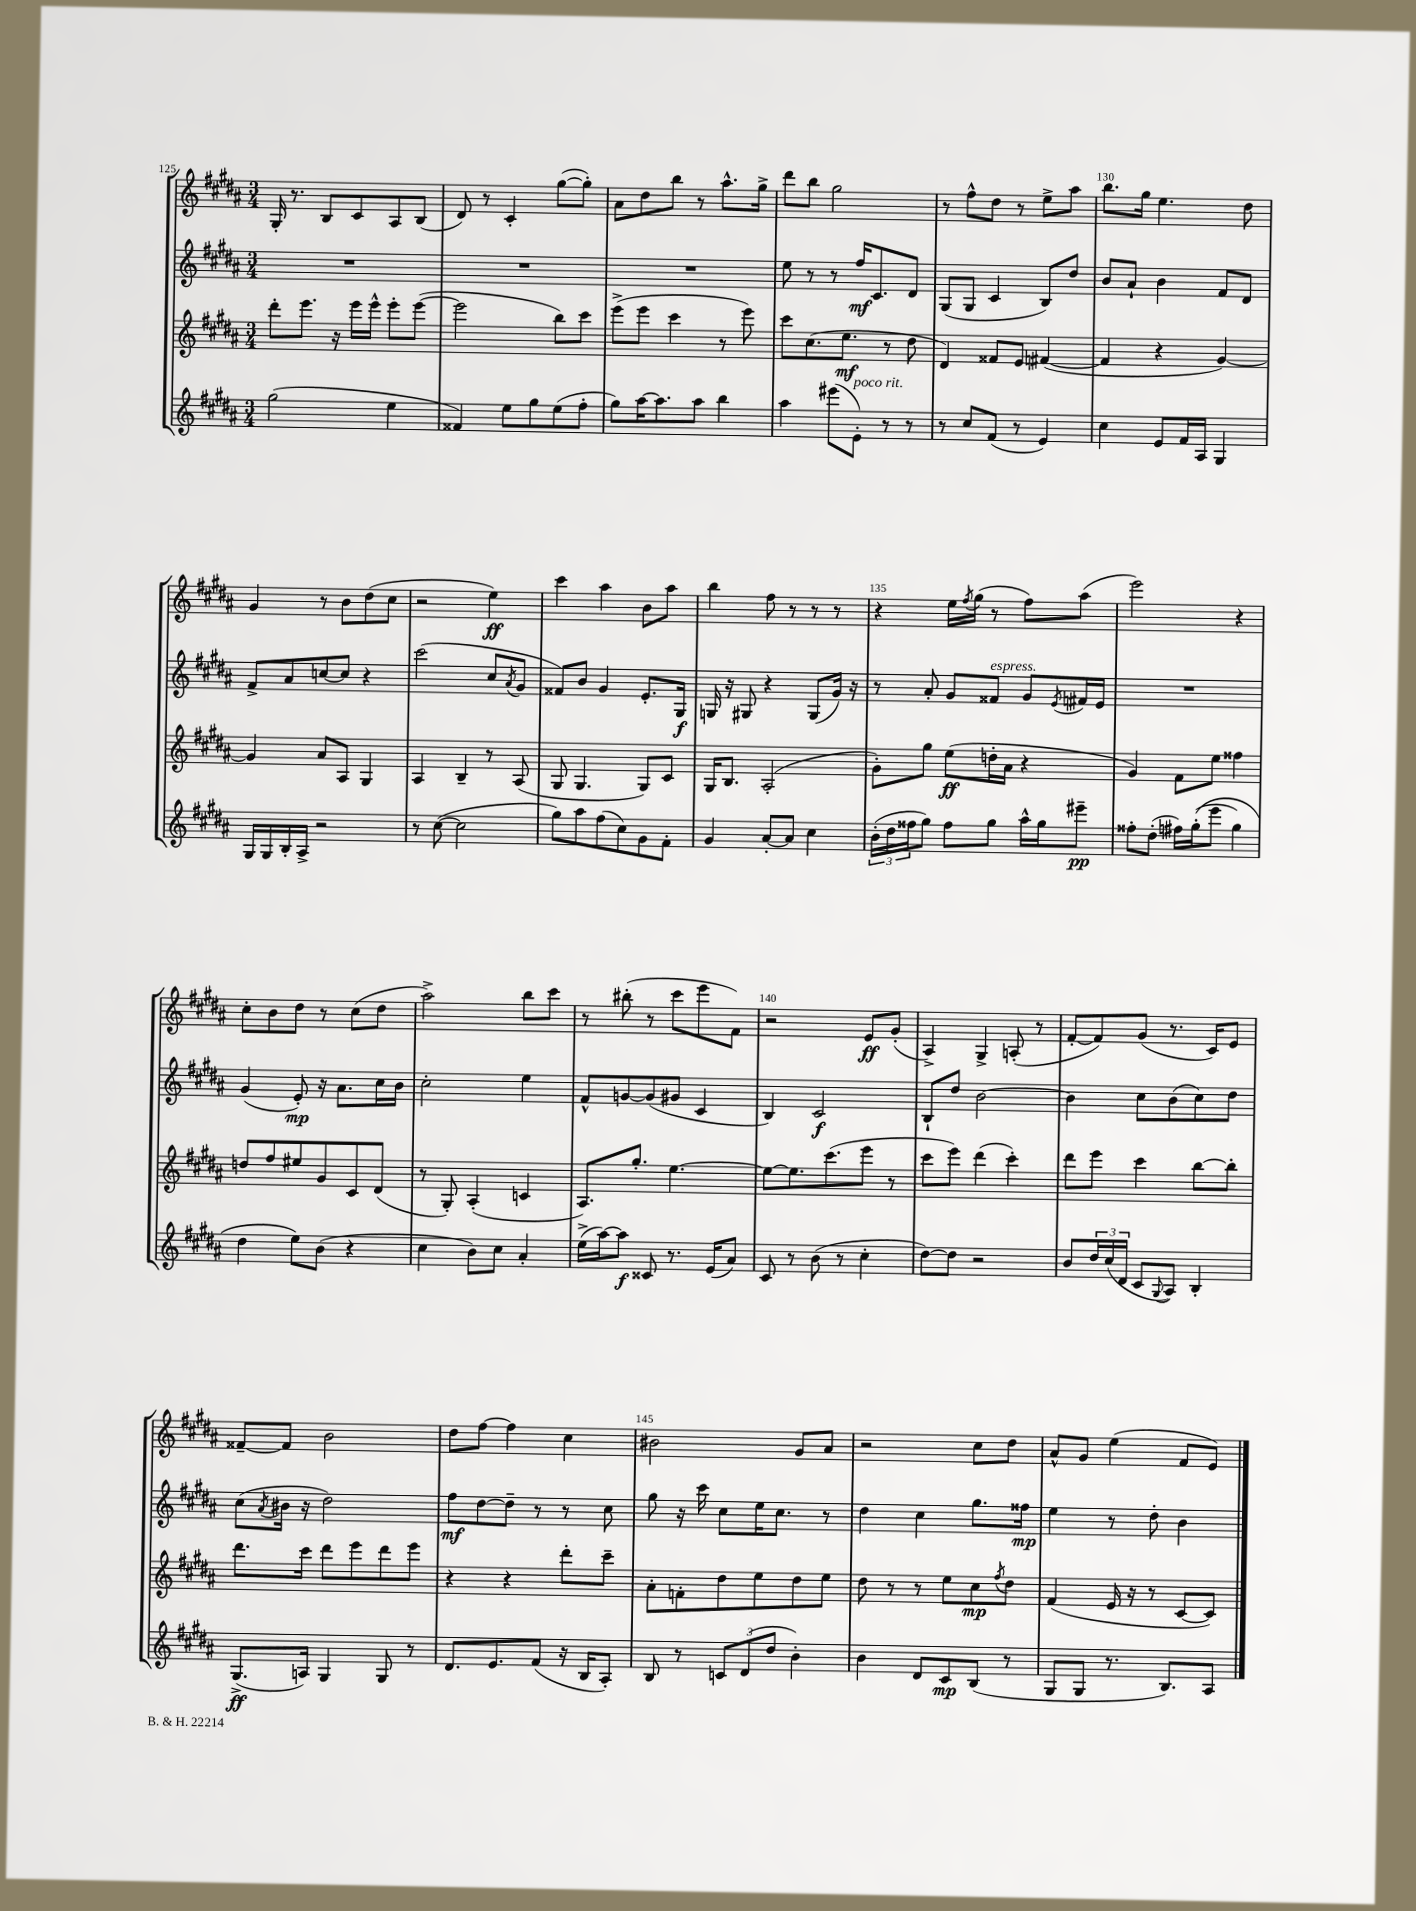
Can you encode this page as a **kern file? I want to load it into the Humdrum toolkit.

**kern	**dynam	**kern	**dynam	**kern	**dynam	**kern	**dynam
*part4	*part4	*part3	*part3	*part2	*part2	*part1	*part1
*staff4	*staff4	*staff3	*staff3	*staff2	*staff2	*staff1	*staff1
*clefG2	*	*clefG2	*	*clefG2	*	*clefG2	*
*k[f#c#g#d#a#]	*	*k[f#c#g#d#a#]	*	*k[f#c#g#d#a#]	*	*k[f#c#g#d#a#]	*
*M3/4	*	*M3/4	*	*M3/4	*	*M3/4	*
=125	=125	=125	=125	=125	=125	=125	=125
(2gg#\	.	8ddd#'\L	.	2.r	.	16G#'/	.
.	.	.	.	.	.	8.r	.
.	.	8.eee\J	.	.	.	.	.
.	.	.	.	.	.	8B/L	.
.	.	16r	.	.	.	.	.
.	.	16eee\LL	.	.	.	8c#/	.
.	.	16eee^^\JJ	.	.	.	.	.
4ee\	.	8eee'\L	.	.	.	8A#/	.
.	.	([8eee\J	.	.	.	(8B/J	.
=126	=126	=126	=126	=126	=126	=126	=126
4f##X/)	.	2eee\]	.	2.r	.	8d#/)	.
.	.	.	.	.	.	8r	.
8ee\L	.	.	.	.	.	4c#'/	.
8gg#\	.	.	.	.	.	.	.
(8ee\	.	8bb\L)	.	.	.	([8gg#\L	.
8ff#'\J	.	8ccc#\J	.	.	.	8gg#'\J])	.
=127	=127	=127	=127	=127	=127	=127	=127
8gg#\L)	.	(8eee^\L	.	2.r	.	8a#\L	.
[16aa#\K	.	8eee\J	.	.	.	8dd#\	.
8.aa#\]	.	.	.	.	.	.	.
.	.	4ccc#\	.	.	.	8bb\J	.
8aa#\J	.	.	.	.	.	8r	.
4bb\	.	8r	.	.	.	8.aa#^^\L	.
.	.	8eee\)	.	.	.	.	.
.	.	.	.	.	.	16gg#^\Jk	.
=128	=128	=128	=128	=128	=128	=128	=128
4aa#\	.	8ccc#\L	.	8ee\	.	8ddd#\L	.
.	.	(8.cc#\	.	8r	.	8bb\J	.
(8eee#X\L	.	.	.	8r	.	2gg#\	.
.	.	8.ee\J	mf	.	.	.	.
!LO:TX:a:i:t=poco rit.	!	!	!	!	!	!	!
8e'\J)	.	.	.	16ff#/KL	mf	.	.
.	.	.	.	8.c#/	.	.	.
8r	.	8r	.	.	.	.	.
8r	.	8dd#\	.	8d#/J	.	.	.
=129	=129	=129	=129	=129	=129	=129	=129
8r	.	4d#/)	.	(8G#/L	.	8r	.
8cc#/L	.	.	.	8G#/J	.	8ff#^^\L	.
(8f#/J	.	8f##X/L	.	4c#/	.	8dd#\J	.
8r	.	8e/J	.	.	.	8r	.
4e/)	.	([4f#X/	.	8B/L)	.	8ee^\L	.
.	.	.	.	8dd#/J	.	8aa#\J	.
=130	=130	=130	=130	=130	=130	=130	=130
4cc#\	.	4f#/]	.	8b/L	.	8.bb\L	.
.	.	.	.	8a#`/J	.	.	.
.	.	.	.	.	.	16gg#\Jk	.
8e/L	.	4r	.	4b\	.	4.ee\	.
16f#/L	.	.	.	.	.	.	.
16A#/JJ	.	.	.	.	.	.	.
4G#/	.	[4g#/)	.	8f#/L	.	.	.
.	.	.	.	8d#/J	.	8dd#\	.
!!LO:LB:g=z
=131	=131	=131	=131	=131	=131	=131	=131
16G#/LL	.	4g#/]	.	8f#^/L	.	4g#/	.
16G#/	.	.	.	.	.	.	.
16B'/	.	.	.	8a#/	.	.	.
16A#^/JJ	.	.	.	.	.	.	.
2r	.	8a#/L	.	[8ccn/	.	8r	.
.	.	8A#/J	.	8cc/J]	.	8b\L	.
.	.	4G#/	.	4r	.	(8dd#\	.
.	.	.	.	.	.	8cc#\J	.
=132	=132	=132	=132	=132	=132	=132	=132
8r	.	4A#/	.	(2ccc#\	.	2r	.
([8cc#\	.	.	.	.	.	.	.
2cc#\]	.	4B~/	.	.	.	.	.
.	.	8r	.	8cc#/L	.	4ee\)	ff
.	.	.	.	8qa#/	.	.	.
.	.	(8A#/	.	8g#/J	.	.	.
=133	=133	=133	=133	=133	=133	=133	=133
8gg#\L)	.	8G#/	.	8f##X/L)	.	4ccc#\	.
8aa#\	.	4.G#/	.	8b/J	.	.	.
(8ff#\	.	.	.	4g#/	.	4aa#\	.
8cc#\)	.	.	.	.	.	.	.
8g#\	.	8G#/L)	.	8.e'/L	.	8b\L	.
8f#'\J	.	8c#/J	.	.	.	8aa#\J	.
.	.	.	.	16G#/Jk	f	.	.
=134	=134	=134	=134	=134	=134	=134	=134
4g#/	.	16G#/KL	.	16Gn/	.	4bb\	.
.	.	8.B/J	.	16r	.	.	.
.	.	.	.	8G#X/	.	.	.
[8a#'/L	.	(2A#'/	.	4r	.	8ff#\	.
8a#/J]	.	.	.	.	.	8r	.
4cc#\	.	.	.	(8G#/L	.	8r	.
.	.	.	.	16g#/Jk)	.	8r	.
.	.	.	.	16r	.	.	.
=135	=135	=135	=135	=135	=135	=135	=135
(24b'\LL	.	8g#'\L)	.	8r	.	4r	.
24dd#\	.	.	.	.	.	.	.
24ff##X\J	.	.	.	.	.	.	.
8gg#\J)	.	8gg#\J	.	8a#'/	.	.	.
8ff##\L	.	(8ee\L	ff	8g#/L	.	16ee\LL	.
.	.	.	.	.	.	8qff#/	.
.	.	.	.	.	.	(16gg#\JJ	.
!	!	!	!	!LO:TX:a:i:t=espress.	!	!	!
8gg#\J	.	16ddn'\L	.	8f##X/J	.	8r	.
.	.	16a#\JJ	.	.	.	.	.
16aa#^^\LL	.	4r	.	8g#/L	.	8ff#\L)	.
16gg#\J	.	.	.	.	.	.	.
.	.	.	.	8qe/	.	.	.
8eee#X~\J	pp	.	.	16f#X/L	.	(8aa#\J	.
.	.	.	.	16e/JJ	.	.	.
=136	=136	=136	=136	=136	=136	=136	=136
8ff##X'\L	.	4g#/)	.	2.r	.	2eee\)	.
(8dd#'\J	.	.	.	.	.	.	.
16ff#X\LL)	.	8f#\L	.	.	.	.	.
((16gg#'\J	.	.	.	.	.	.	.
8eee\J	.	8ee\J	.	.	.	.	.
4gg#\)	.	4ff##X\	.	.	.	4r	.
!!LO:LB:g=z
=137	=137	=137	=137	=137	=137	=137	=137
4dd#\	.	8ddn/L	.	(4g#/	.	8cc#'\L	.
.	.	8ff#/	.	.	.	8b\	.
8ee\L)	.	8ee#X/	.	8e'/)	mp	8dd#\J	.
(8b\J	.	8g#/	.	16r	.	8r	.
.	.	.	.	8.a#\L	.	.	.
4r	.	8c#/	.	.	.	(8cc#\L	.
.	.	(8d#/J	.	16cc#\L	.	8dd#\J	.
.	.	.	.	16b\JJ	.	.	.
=138	=138	=138	=138	=138	=138	=138	=138
4cc#\	.	8r	.	2cc#'\	.	2aa#^\)	.
.	.	8G#'/)	.	.	.	.	.
8b\L)	.	(4A#'/	.	.	.	.	.
8cc#\J	.	.	.	.	.	.	.
4a#'/	.	4cn/	.	4ee\	.	8bb\L	.
.	.	.	.	.	.	8ccc#\J	.
=139	=139	=139	=139	=139	=139	=139	=139
(16ee^\LL	.	8.A#/L)	.	8f#^^/L	.	8r	.
[16aa#\J)	.	.	.	.	.	.	.
8aa#\J]	f	.	.	[8gn/	.	(8bb#X'\	.
.	.	8.gg#'/J	.	.	.	.	.
8c##X/	.	.	.	(8g/]	.	8r	.
8.r	.	[4.ee\	.	8g#X/J	.	8ccc#\L	.
.	.	.	.	4c#/	.	8eee\	.
(16e/KL	.	.	.	.	.	.	.
8a#/J)	.	.	.	.	.	8f#\J)	.
=140	=140	=140	=140	=140	=140	=140	=140
8c#/	.	8ee\L_	.	4B/)	.	2r	.
8r	.	8.ee\]	.	.	.	.	.
(8b\	.	.	.	2c#/	f	.	.
.	.	(8.ccc#\	.	.	.	.	.
8r	.	.	.	.	.	.	.
4cc#'\	.	8eee\J	.	.	.	8e/L	ff
.	.	8r	.	.	.	(8g#'/J	.
=141	=141	=141	=141	=141	=141	=141	=141
[8dd#\L)	.	8ccc#\L	.	8B`/L	.	4A#^/)	.
8dd#\J]	.	8eee\J)	.	8dd#/J	.	.	.
2r	.	(4ddd#\	.	[2b\	.	4G#^/	.
.	.	4ccc#'\)	.	.	.	(8An'/	.
.	.	.	.	.	.	8r	.
=142	=142	=142	=142	=142	=142	=142	=142
8b/L	.	8ddd#\L	.	4b\]	.	[8f#'/L	.
24dd#/L	.	8eee\J	.	.	.	8f#/])	.
(24cc#/	.	.	.	.	.	.	.
24d#/JJ	.	.	.	.	.	.	.
8c#/L	.	4ccc#\	.	8cc#\L	.	(8g#/J	.
8qqG#/	.	.	.	.	.	.	.
8A#/J)	.	.	.	(8b\	.	8.r	.
4B'/	.	[8bb\L	.	8cc#\)	.	.	.
.	.	.	.	.	.	16c#/KL)	.
.	.	8bb'\J]	.	8dd#\J	.	8e/J	.
!!LO:LB:g=z
=143	=143	=143	=143	=143	=143	=143	=143
(8.G#^/L	ff	8.ddd#\L	.	(8cc#\L	.	[8f##X~/L	.
.	.	.	.	8qa#/	.	.	.
.	.	.	.	16b#X\Jk	.	8f##/J]	.
16An/Jk)	.	16ccc#\Jk	.	16r	.	.	.
4G#/	.	8ddd#\L	.	2dd#\)	.	2b\	.
.	.	8eee\	.	.	.	.	.
8G#/	.	8ddd#\	.	.	.	.	.
8r	.	8eee\J	.	.	.	.	.
=144	=144	=144	=144	=144	=144	=144	=144
8.d#/L	.	4r	.	8ff#\L	mf	8dd#\L	.
.	.	.	.	[8dd#\	.	[8ff#\J	.
8.e/	.	.	.	.	.	.	.
.	.	4r	.	8dd#~\J]	.	4ff#\]	.
(8f#/J	.	.	.	8r	.	.	.
16r	.	8ddd#'\L	.	8r	.	4cc#\	.
16B/KL	.	.	.	.	.	.	.
8A#'/J)	.	8ccc#~\J	.	8cc#\	.	.	.
=145	=145	=145	=145	=145	=145	=145	=145
8B/	.	8a#'\L	.	8gg#\	.	2b#X\	.
8r	.	8fn'\	.	16r	.	.	.
.	.	.	.	16ccc#\	.	.	.
12cn/L	.	8dd#\	.	8cc#\L	.	.	.
(12d#/	.	.	.	.	.	.	.
.	.	8ee\	.	16ee\K	.	.	.
12dd#/J	.	.	.	.	.	.	.
.	.	.	.	8.cc#\J	.	.	.
4b'\)	.	8dd#\	.	.	.	8g#/L	.
.	.	8ee\J	.	8r	.	8a#/J	.
=146	=146	=146	=146	=146	=146	=146	=146
4b\	.	8dd#\	.	4dd#\	.	2r	.
.	.	8r	.	.	.	.	.
8d#/L	.	8r	.	4cc#\	.	.	.
8c#/	mp	8ee\L	.	.	.	.	.
(8B/J	.	8cc#\	mp	8.gg#\L	.	8cc#\L	.
.	.	8qff#/	.	.	.	.	.
8r	.	8dd#\J	.	.	.	8dd#\J	.
.	.	.	.	16ff##X\Jk	mp	.	.
=147	=147	=147	=147	=147	=147	=147	=147
8G#/L	.	(4f#/	.	4ee\	.	8a#^^/L	.
8G#/J	.	.	.	.	.	8g#/J	.
8.r	.	16e/	.	8r	.	(4ee\	.
.	.	16r	.	.	.	.	.
.	.	8r	.	8dd#'\	.	.	.
8.B/L)	.	.	.	.	.	.	.
.	.	[8c#/L	.	4b\	.	8f#/L	.
8A#/J	.	8c#/J])	.	.	.	8e/J)	.
==	==	==	==	==	==	==	==
*-	*-	*-	*-	*-	*-	*-	*-
